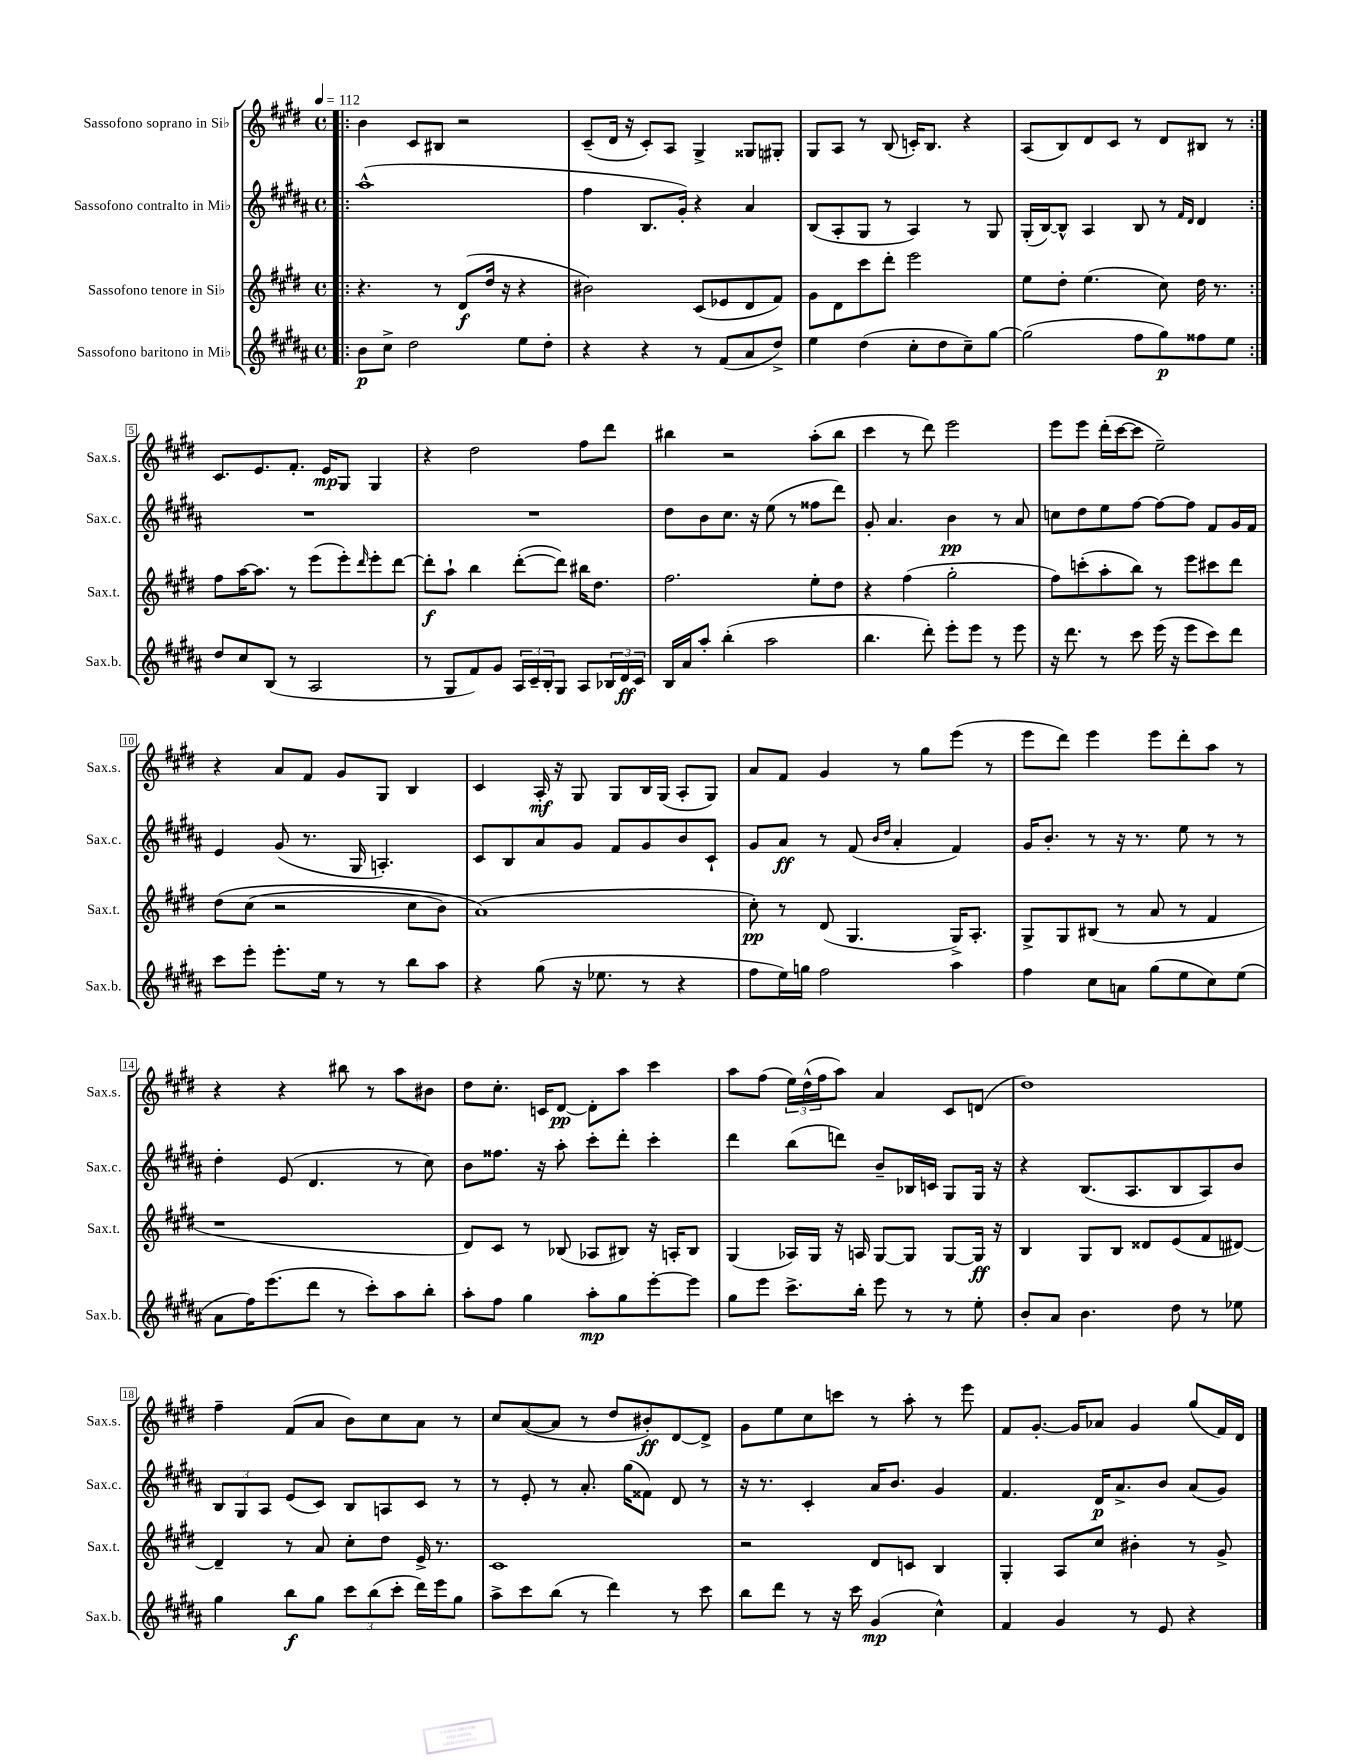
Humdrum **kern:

**kern	**kern	**kern	**kern
*staff4	*staff3	*staff2	*staff1
*clefG2	*clefG2	*clefG2	*clefG2
*k[f#c#g#d#a#]	*k[f#c#g#d#]	*k[f#c#g#d#a#]	*k[f#c#g#d#]
*M4/4	*M4/4	*M4/4	*M4/4
*met(c)	*met(c)	*met(c)	*met(c)
*MM112	*MM112	*MM112	*MM112
=!|:	=!|:	=!|:	=!|:
8b\L	4.r	(1aa#^^	4b\
8cc#^\J	.	.	.
2dd#\	.	.	8c#/L
.	8r	.	8B#/J
.	(8d#/L	.	2r
.	16dd#/Jk	.	.
.	16r	.	.
8ee\L	4r	.	.
8dd#'\J	.	.	.
=	=	=	=
4r	2b#\)	4ff#\	(8c#~/L
.	.	.	16d#/Jk
.	.	.	16r
4r	.	8.B/L	8c#'/L)
.	.	.	8A/J
.	.	16g#'/Jk)	.
8r	(8c#/L	4r	4G#^/
(8f#/L	8e-/	.	.
8a#/	8d#/	4a#/	8G##/L
8dd#^/J)	8f#/J)	.	8G#'/J
=	=	=	=
4ee\	8g#\L	(8B/L	8G#/L
.	8d#\	8A#'/	8A/J
(4dd#\	8ccc#\	8G#/J	8r
.	8ddd#'\J	8r	(8B/
8cc#'\L	2eee\	4A#/)	16c'/LK)
.	.	.	8.B/J
8dd#\	.	.	.
8cc#~\)	.	8r	4r
[8gg#\J	.	8G#/	.
=	=	=	=
(2gg#\]	8ee\L	(16G#'/LL	(8A/L
.	.	[16B/J)	.
.	8dd#'\J	8B^^/]J	8B/)
.	(4.ee\	4A#/	8d#/
.	.	.	8c#/J
8ff#\L	.	8B/	8r
8gg#\)	8cc#\)	8r	8d#/L
.	.	16qqf#/LL	.
.	.	16qqd#/JJ	.
8ff##\	16dd#\	4d#/	8B#/J
.	8.r	.	.
8ee\J	.	.	8r
=:|!	=:|!	=:|!	=:|!
8dd#/L	8ff#\L	1r	8.c#/L
8cc#/	[16aa\K	.	.
.	8.aa\]J	.	8.e/
(8B/J	.	.	.
8r	8r	.	8.f#'/J
2A#/	(8eee\L	.	.
.	.	.	16e/LK
.	8eee'\)	.	8G#/J
.	16qqddd#/	.	.
.	8eee'\	.	4G#/
.	[8ddd#\J	.	.
=	=	=	=
8r	8ddd#'\]L	1r	4r
8G#/L	8aa`\J	.	.
8f#/)	4bb\	.	2dd#\
8g#/J	.	.	.
24A#/LL	([8ddd#'\L	.	.
24c#~/	.	.	.
24B'/J	.	.	.
8G#/J	8ddd#\]J)	.	.
8A#/L	16bb#\LK	.	8ff#\L
.	8.dd#\J	.	.
24B-/L	.	.	8ddd#\J
24d#/	.	.	.
24c#/JJ	.	.	.
=	=	=	=
16B/LL	2.ff#\	8dd#\L	4bb#\
16a#/J	.	.	.
8aa#'/J	.	8b\	.
(4bb'\	.	8.cc#\J	2r
.	.	16r	.
2aa#\	.	(8ee\	.
.	.	8r	.
.	8ee'\L	8ff##\L	(8aa'\L
.	8dd#\J	8ddd#\J)	8bb#\J
=	=	=	=
4.bb\	4r	8g#'/	4ccc#\
.	.	4.a#/	.
.	(4ff#\	.	8r
8ddd#'\)	.	.	8ddd#\)
8eee'\L	2gg#'\	4b\	2eee\
8eee\J	.	.	.
8r	.	8r	.
8eee\	.	8a#/	.
=	=	=	=
16r	8ff#\L)	8cc\L	8eee\L
8.ddd#\	.	.	.
.	(8ccc'\	8dd#\	8eee\J
8r	8aa'\	8ee\	(16ddd#'\LL
.	.	.	[16ccc#\J
8ccc#\	8bb\J)	[8ff#\J	8ccc#\]J
(16eee\	8r	8ff#\_L	2ee~\)
16r	.	.	.
8eee\L	8eee\L	8ff#\]J	.
8ccc#\)	8ccc#\	8f#/L	.
8ddd#\J	8ddd#\J	16g#/L	.
.	.	16f#/JJ	.
=	=	=	=
8ccc#\L	&(8dd#\L	4e/	4r
8eee'\J	(8cc#\J	.	.
8.eee'\L	2r	(8g#/	8a/L
.	.	8.r	8f#/J
16ee\Jk	.	.	.
8r	.	.	8g#/L
.	.	16G#/	.
8r	.	4.A'/)	8G#/J
8bb\L	8cc#\L	.	4B/
8aa#\J	8b\J)	.	.
=	=	=	=
4r	(1a&)	8c#/L	4c#/
.	.	8B/	.
(8gg#\	.	8a#/	16A'/
.	.	.	16r
16r	.	8g#/J	8G#/
8.ee-\	.	.	.
.	.	8f#/L	8G#/L
8r	.	8g#/	16B/L
.	.	.	(16G#/JJ
4r	.	8b/	8A'/L
.	.	8c#`/J	8G#/J)
=	=	=	=
8ff#\L	8cc#'\)	8g#/L	8a/L
16ee\L)	8r	8a#/J	8f#/J
16gg\JJ	.	.	.
2ff#\	(8d#/	8r	4g#/
.	4.G#/	(8f#/	.
.	.	16qqb/LL	.
.	.	16qqdd#/JJ	.
.	.	4a#'/	8r
.	.	.	8gg#\L
4aa#\	16G#^/LK)	4f#/)	(8eee\J
.	8.A'/J	.	.
.	.	.	8r
=	=	=	=
4ff#\	8G#^/L	16g#/LK	8eee\L
.	.	8.b'/J	.
.	8G#/	.	8ddd#\J)
8cc#\L	(8B#/J	8r	4eee\
8a\J	8r	16r	.
.	.	8.r	.
(8gg#\L	8a/	.	8eee\L
8ee\	8r	8ee\	8ddd#'\
8cc#\)	4f#/	8r	8aa\J
(8ee\J	.	8r	8r
=	=	=	=
8a#\L	1r	4dd#'\	4r
16ff#\K)	.	.	.
(8.eee\	.	.	.
.	.	(8e/	4r
8ddd#\J	.	4.d#/	.
8r	.	.	8bb#\
8ccc#'\L)	.	.	8r
8aa#\	.	8r	8aa\L
8bb'\J	.	8cc#\)	8b#\J
=	=	=	=
8aa#'\L	8d#/L)	8b\L	8dd#\L
8ff#\J	8c#/J	8.ff##\J	8.cc#'\J
4gg#\	8r	.	.
.	.	16r	16c/LK
.	(8B-/	8aa#'\	[8d#/J
8aa#'\L	8A-/L	8ccc#'\L	8d#'\]L
8gg#\	8B#/J)	8ddd#'\J	8aa\J
[8eee'\	16r	4ccc#'\	4ccc#\
.	16A'/LK	.	.
8eee\]J	8B#/J	.	.
=	=	=	=
8gg#\L	(4G#/	4ddd#\	8aa\L
8eee\J	.	.	(8ff#\J
8.ccc#^\L	16A-/LL)	(8bb\L	24ee\LL)
.	.	.	(24dd#^^\
.	16G#/JJ	.	.
.	.	.	24ff#\J
.	16r	8ddd\J)	8aa\J)
16bb'\Jk	16A/	.	.
8eee\	[8G#/L	8b~/L	4a/
8r	8G#/]J	16B-/L	.
.	.	16c/JJ	.
8r	[8G#/L	8G#/L	8c#/L
8ee'\	16G#/]Jk	16G#/Jk	(8d/J
.	16r	16r	.
=	=	=	=
8b'/L	4B/	4r	1dd#)
8a#/J	.	.	.
4.b\	8G#/L	(8.B/L	.
.	8B/J	.	.
.	.	8.A#/	.
.	8d##/L	.	.
8dd#\	(8e/	8B/	.
8r	8f#/	8A#/)	.
8ee-\	[8d#/J)	8b/J	.
=	=	=	=
4gg#\	4d#~/]	12B/L	4ff#~\
.	.	12G#/	.
.	.	12A#/J	.
8bb\L	8r	(8e/L	(8f#/L
8gg#\J	8a/	8c#/J)	8a/J
12ccc#\L	8cc#'\L	8B/L	8b\L)
(12bb\	.	.	.
.	8dd#\J	8A/	8cc#\
12ccc#'\J	.	.	.
16ddd#\LL)	16e^/	8c#/J	8a\J
16eee\J	8.r	.	.
8gg#\J	.	8r	8r
=	=	=	=
8aa#^\L	1c#	8r	8cc#/L
8ccc#\	.	8e'/	([8a/
(8bb\J	.	8r	8a/]J
8r	.	8.a#'/	8r
4ddd#\)	.	.	8dd#/L
.	.	(16gg#\LK	.
.	.	8f##\J)	8b#'/)
8r	.	8d#/	[8d#/
8ccc#\	.	8r	8d#^/]J
=	=	=	=
8bb\L	2r	16r	8g#\L
.	.	8.r	.
8ddd#\J	.	.	8ee\
8r	.	4c#'/	8cc#\
16r	.	.	8ccc\J
16ccc#\	.	.	.
(4g#/	8d#/L	16a#/LK	8r
.	.	8.b/J	.
.	8c/J	.	8aa'\
4cc#^^\)	4B/	4g#/	8r
.	.	.	8eee\
=	=	=	=
4f#/	4G#'/	4.f#/	8f#/L
.	.	.	[8.g#'/J
4g#/	8A/L	.	.
.	.	.	16g#/]LK
.	8cc#/J	16d#/LK	8a-/J
.	.	8.a#^/	.
8r	4b#'\	.	4g#/
8e/	.	8b/J	.
4r	8r	(8a#/L	(8gg#/L
.	8g#^/	8g#/J)	16f#/L)
.	.	.	16d#/JJ
==	==	==	==
*-	*-	*-	*-
